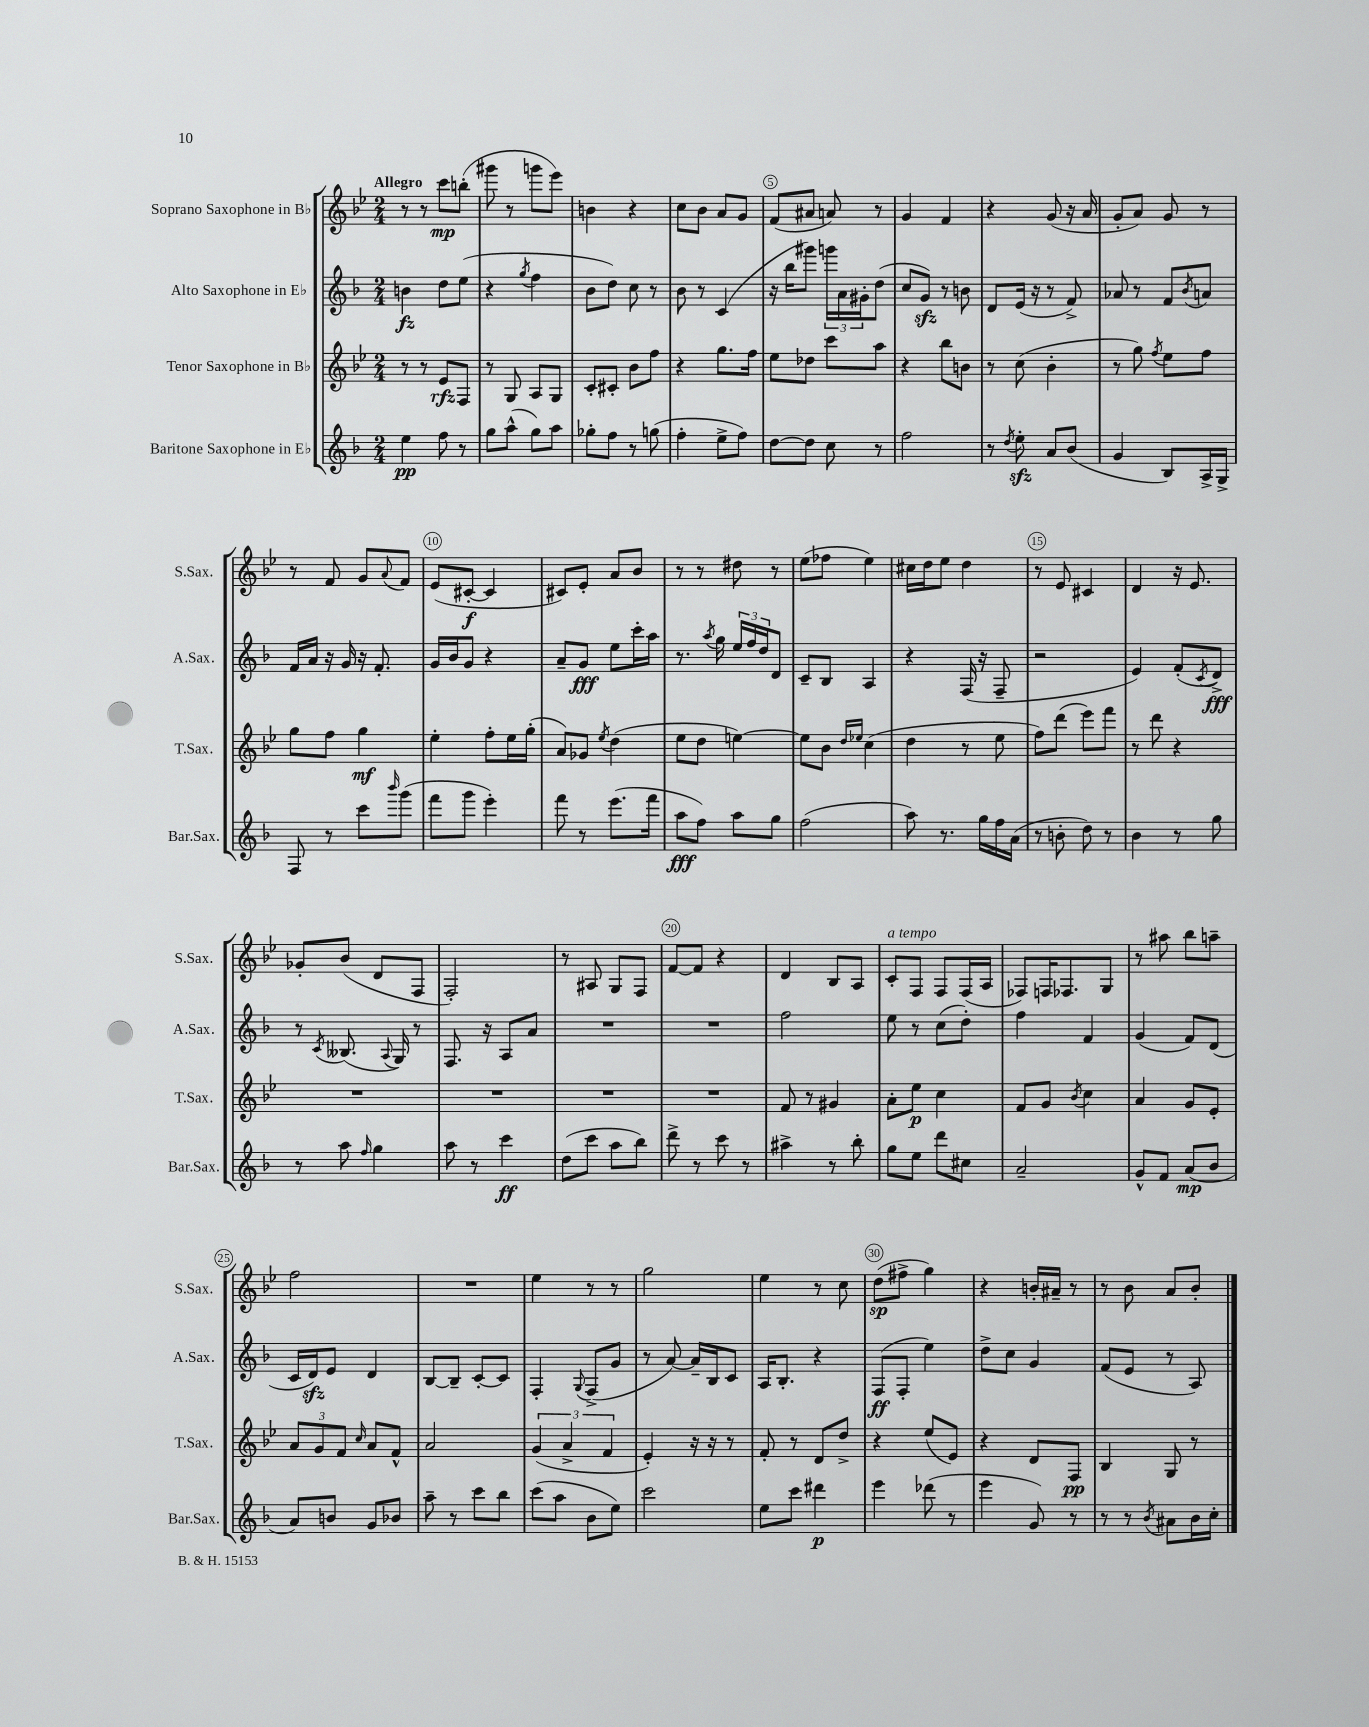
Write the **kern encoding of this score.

**kern	**kern	**kern	**kern
*staff4	*staff3	*staff2	*staff1
*clefG2	*clefG2	*clefG2	*clefG2
*k[b-]	*k[b-e-]	*k[b-]	*k[b-e-]
*M2/4	*M2/4	*M2/4	*M2/4
4ee	8r	4b	8r
.	8r	.	8r
8ff	8e-	8dd	8ccc
8r	8F	(8ee	(8bb'
=	=	=	=
8gg	8r	4r	8ggg#
(8aa^^	8G	.	8r
.	.	8qgg	.
8gg)	8A	4ff	8ggg
8aa	8G	.	8eee-)
=	=	=	=
8gg-'	8c'	8b-	4b
8ff	8c#'	8dd)	.
8r	8b-	8cc	4r
(8gg	8ff	8r	.
=	=	=	=
4ff'	4r	8b-	8cc
.	.	8r	8b-
8ee^	8.gg	(4c	8a
8ff)	.	.	8g
.	16ff	.	.
=	=	=	=
[8dd	8ee-	16r	(8f
.	.	16bb-	.
8dd]	8dd-	8ggg#)	8a#
8cc	8ccc	24ggg	8a)
.	.	24a	.
.	.	24g#'	.
8r	8aa	(8dd	8r
=	=	=	=
2ff	4r	8cc	4g
.	.	8g)	.
.	8bb-	8r	4f
.	8b	8b	.
=	=	=	=
8r	8r	8d	4r
8qdd	.	.	.
8ee'	(8cc	(16e	.
.	.	16r	.
8a	4b-'	8r	(8g
(8b-	.	8f^)	16r
.	.	.	16a
=	=	=	=
4g	8r	8a-	8g'
.	8gg)	8r	8a)
.	8qff	.	.
8B-)	8ee-	8f	8g
.	.	8qb-	.
16A^	8ff	8a	8r
16G^	.	.	.
=	=	=	=
8F	8gg	16f	8r
.	.	16a	.
8r	8ff	16r	8f
.	.	16g	.
8ccc	4gg	16r	8g
.	.	8.f'	.
16qqbbb-	.	.	8qqa
(8ggg	.	.	8f
=	=	=	=
8fff	4ee-'	16g	(8e-
.	.	16b-	.
8ggg	.	8g	[8c#'
4eee')	8ff'	4r	4c#]
.	16ee-	.	.
.	(16gg'	.	.
=	=	=	=
8fff	8a)	8a~	8c#)
8r	8g-	8g	8e-'
.	8qee-	.	.
(8.eee	(4dd	8ee	8a
.	.	16ccc'	8b-
16fff	.	16aa	.
=	=	=	=
8aa	8ee-	8.r	8r
8ff)	8dd	.	8r
.	.	8qaa	.
.	.	16gg	.
8aa	[4ee)	24ee	8dd#
.	.	24ff	.
.	.	24dd	.
8gg	.	8d	8r
=	=	=	=
(2ff	8ee]	8c~	(8ee-
.	8b-	8B-	8ff-
.	16qqdd	.	.
.	16qqee-	.	.
.	(4cc	4A	4ee-)
=	=	=	=
8aa)	4dd	4r	16cc#
.	.	.	16dd
8.r	.	.	8ee-
.	8r	(16F	4dd
16gg	.	16r	.
16ff	8ee-	8F~	.
(16a	.	.	.
=	=	=	=
8r	8ff)	2r	8r
8b'	(8ddd	.	8e-
8dd)	8eee-)	.	4c#
8r	8fff	.	.
=	=	=	=
4b-	8r	4e)	4d
.	8ddd	.	.
8r	4r	(8f'	16r
.	.	.	8.e-
.	.	8qc	.
8gg	.	8d^)	.
=	=	=	=
8r	2r	8r	8g-'
.	.	8qc	.
8aa	.	(8.B--	(8b-
16qqff	.	.	.
4gg	.	.	8d
.	.	8qqA	.
.	.	16G)	.
.	.	8r	8F
=	=	=	=
8aa	2r	8.F	2F')
8r	.	.	.
.	.	16r	.
4ccc	.	8A	.
.	.	8a	.
=	=	=	=
(8dd	2r	2r	8r
8ccc	.	.	8A#
8aa	.	.	8G
8bb-)	.	.	8F
=	=	=	=
8ddd^	2r	2r	[8f
8r	.	.	8f]
8ccc	.	.	4r
8r	.	.	.
=	=	=	=
4aa#^	8f	2ff	4d
.	8r	.	.
8r	4g#	.	8B-
8bb-'	.	.	8A
=	=	=	=
8gg	8a'	8ee	8c'
8ee	8ee-	8r	8F
8ddd	4cc	(8cc	8F
8cc#	.	8dd')	(16F
.	.	.	16A
=	=	=	=
2a~	8f	4ff	8F-)
.	8g	.	16F
.	.	.	8.F-
.	8qb-	.	.
.	4cc	4f	.
.	.	.	8G
=	=	=	=
8g^^	4a	(4g	8r
8f	.	.	8aa#
(8a	8g	8f)	8bb-
8b-	8e-'	(8d	8aa~
=	=	=	=
8a)	12a	16c	2ff
.	.	16d)	.
.	12g	.	.
8b	.	8e	.
.	12f	.	.
.	16qqcc	.	.
8g	8a	4d	.
8b-	8f^^	.	.
=	=	=	=
8aa~	2a	[8B-	2r
8r	.	8B-~]	.
8ccc	.	[8c'	.
8bb-	.	8c]	.
=	=	=	=
(8ccc	(6g	4F'	4ee-
8aa	.	.	.
.	6a^	.	.
.	.	8qqG	.
8b-	.	(8F^	8r
.	6f	.	.
8ee)	.	8g	8r
=	=	=	=
2ccc	4e-')	8r	2gg
.	.	[8a)	.
.	16r	16a~]	.
.	16r	16B-	.
.	8r	8c	.
=	=	=	=
8ee	8f'	16A	4ee-
.	.	8.B-'	.
8ccc	8r	.	.
4ddd#	8d	4r	8r
.	8dd^	.	8cc
=	=	=	=
4eee	4r	(8F	(8dd
.	.	8F'	8ff#^
(8ddd-	(8ee-	4ee)	4gg)
8r	8e-)	.	.
=	=	=	=
4eee	4r	8dd^	4r
.	.	8cc	.
8g)	8d	4g	16b'
.	.	.	16a#~
8r	8F	.	8r
=	=	=	=
8r	4B-	(8f	8r
8r	.	8e	8b-
8qb-	.	.	.
8a#	8G	8r	8a
16b-	8r	8A)	8b-'
16cc'	.	.	.
==	==	==	==
*-	*-	*-	*-
